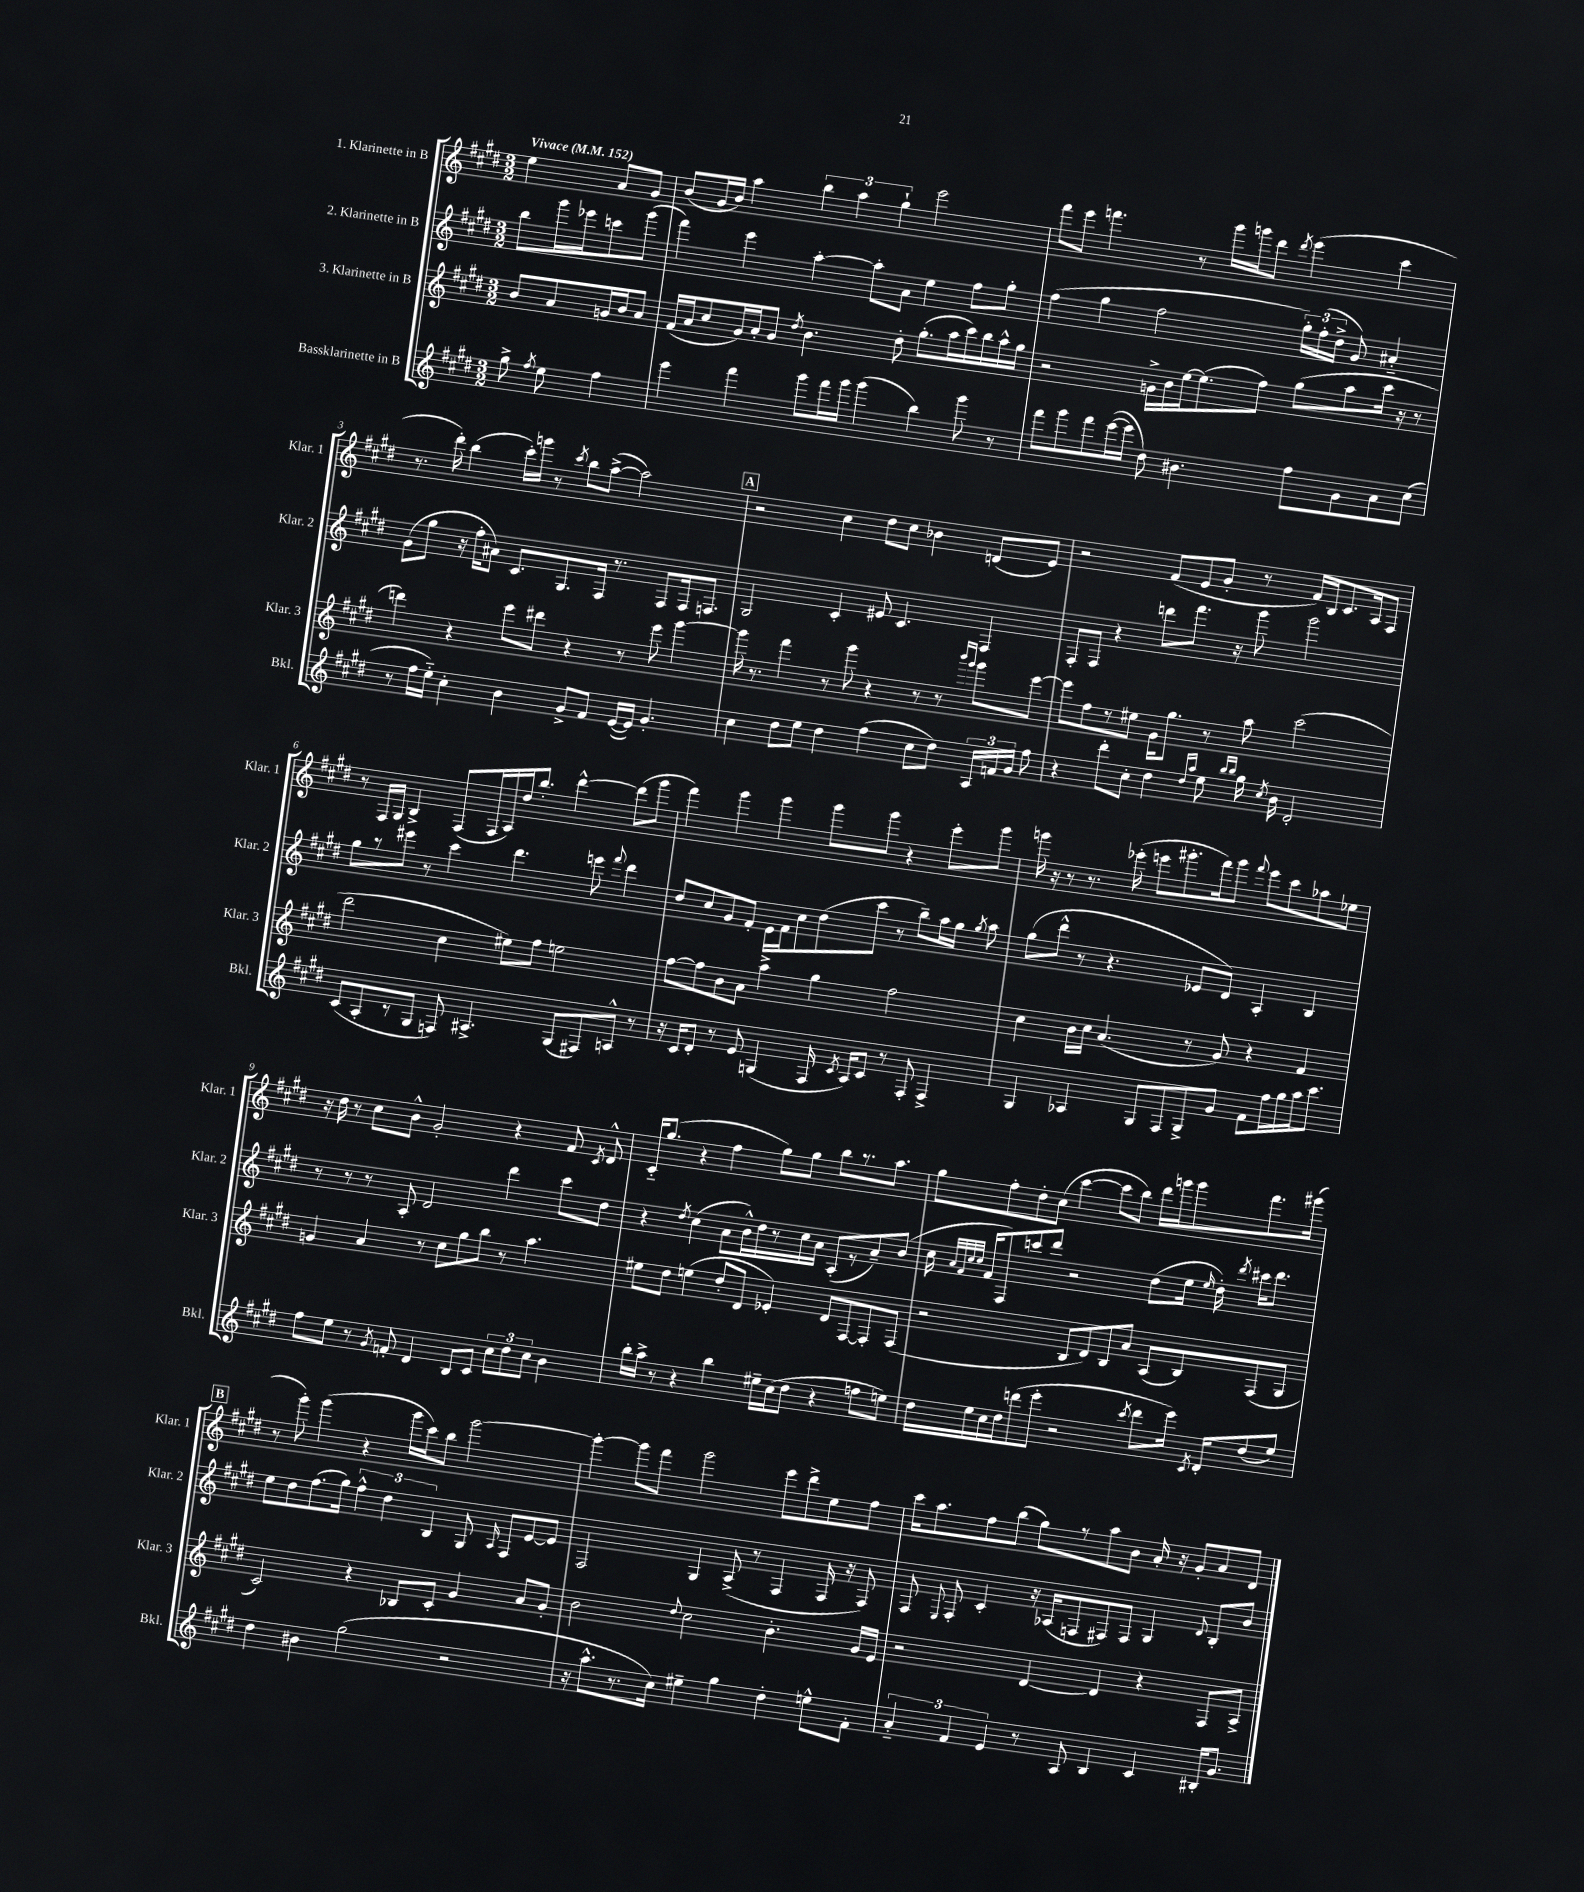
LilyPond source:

<<
\new StaffGroup <<
\new Staff = "s0" \with { instrumentName = "1. Klarinette in B" shortInstrumentName = "Klar. 1" } {
    \clef treble \key e \major \numericTimeSignature \time 3/2 \partial 2 \tempo "Vivace" 4 = 152
    \autoBeamOff e''4 a'8[ gis'8] |
    b'8[( gis'16 b'16]) a''4 \tuplet 3/2 { b''4 a''4 gis''4-! } e'''2 |
    fis'''8[ e'''8] f'''4. r8 gis'''16[ g'''16 dis'''8] \acciaccatura { dis'''8 } e'''4( cis'''4 |
    r8. dis'''16-.) b''4( cis'''16[-.) g'''16] r8 \acciaccatura { cis'''8 } b''8[ a''8]~->( a''2) |
    \mark \markup { \box "A" } r2 cis''4 dis''8[ cis''8] bes'4 d'8[( e'8]) |
    r2 fis'8[( e'8 gis'8]-. r8 fis'16[) b16 cis'8. a16 fis8] |
    r8 fis16[ gis16] b4-> fis8[( fis16 a16) dis''16 b''8.]-. dis'''4~-^ dis'''8[( gis'''8] |
    fis'''4) gis'''4 gis'''4 gis'''8[ gis'''8] r4 e'''8[-. gis'''8] |
    g'''16 r16 r8 r8. ees'''16-.( e'''8[ gis'''8.-. fis'''16) gis'''8] \appoggiatura { fis'''8 } e'''8[ cis'''8 aes''8 ees''8] |
    r16 dis''16 r8 cis''8[ b'8]-^ gis'2-. r4 fis'8 \acciaccatura { cis'8 } dis'8-^ |
    cis'16[-_ gis''8.]( r4 fis''4 gis''8[) gis''8] b''8[ r8. a''8.] |
    gis''8[ fis''8-. dis''8-. cis''8]( cis'''4~ cis'''8[ b''8]) dis'''16[ g'''16 g'''8 fis'''8. gis'''16]( |
    \mark \markup { \box "B" } r8 gis'''8-.) gis'''4( r4 gis'''16[ cis'''16) b''8] gis'''2~ |
    gis'''4~-. gis'''8[ fis'''8] gis'''2 e'''8[ dis'''8-> e''8 fis''8] |
    cis'''16[ a''8. fis''8 b''8]( gis''8[) r8 a''8 b'8] a'16-. r16 gis'8[-. a'8 dis'8] \bar "|." |
}
\new Staff = "s1" \with { instrumentName = "2. Klarinette in B" shortInstrumentName = "Klar. 2" } {
    \clef treble \key e \major \numericTimeSignature \time 3/2 \partial 2
    \autoBeamOff b''8[ gis'''16 ees'''16 c'''8 gis'''8]( |
    fis'''4) e'''4 a''4~-. a''8[-. a'8] e''4 fis''8[ gis''8]-. |
    fis''4( gis''4 fis''2 \tuplet 3/2 { gis''16[-.) fis''16-.( dis''16]-> } gis'8) ais'4-_ |
    gis'8[( gis''8] r16 fis''16[-. ais'8]) cis'8.[ gis8. fis16] r8. fis8[ fis16 f8.] |
    \mark \markup { \box "A" } gis2 cis'4-. eis'8 cis'4. fis4 |
    fis8[-. fis8] r4 d'''8[ fis'''8.] r16 gis'''8 gis'''2 |
    gis''8[ r8 eis'''8] r8 cis'''4 dis'''4. e'''8 \appoggiatura { fis'''8 } dis'''4 |
    dis''8[ cis''8 gis'8 fis'8]-. e'16[ fis'16 cis''8 dis''8( cis'''8] r8 b''8[--) a''16 gis''16] \acciaccatura { gis''8 } a''8 |
    gis''8[( dis'''8]-^ r8 r4. ees'8[ dis'8]) a4-. b4 |
    r8 r8 r8 a8-. dis'2 dis'''4 cis'''8[ dis''8] |
    r4 \acciaccatura { dis''8 } cis''4( a'8[ b'16-^) dis''16 r8 cis''16 a'16] a8[-.( r8 a'8--) b'8]( |
    cis''16 \grace { a'32[ fis'32 cis''32 cis''32] } fis'16[ fis8) c'''8 dis'''8] r2 dis''8[( e''16] \grace { e''16 } dis''16-.) \acciaccatura { dis'''8 } cis'''16[ dis'''8.] |
    \mark \markup { \box "B" } e''8[ dis''8 fis''8.( gis''16]) \tuplet 3/2 { fis''4-^ dis''4 b4 } gis8 \grace { a16 } fis8[ e'8~ e'8] |
    fis2 gis4 a8->( r8 fis4 fis16 r16 fis8) |
    fis8 \appoggiatura { e8 } fis8-. cis'4-. r16 aes16[( f8 fis8) fis8] gis4 \appoggiatura { dis'8 } b8[-. b'8] \bar "|." |
}
\new Staff = "s2" \with { instrumentName = "3. Klarinette in B" shortInstrumentName = "Klar. 3" } {
    \clef treble \key e \major \numericTimeSignature \time 3/2 \partial 2
    \autoBeamOff b'8[ a'8 g'16 b'16 a'8] |
    fis'16[( a'16 cis''8 gis'16) a'16-. gis'8] \acciaccatura { dis''8 } b'4. dis''8-. gis''8.[-.( a''16 cis'''16) b''16 a''16-^ gis''16] |
    r2 g'16[-> b'16 e''16~ e''8.( fis''8]) gis''8[( a''8 cis'''16] r16 r8 |
    d'''4) r4 e'''8[ dis'''8] r4 r8 e'''8 gis'''4~ |
    \mark \markup { \box "A" } gis'''16 r8. fis'''4 r8 gis'''8 r4 r8 r8 \grace { b'''16[ gis'''16] } gis'''8[ e'''8]~ |
    e'''8[ fis''8 r8 eis''8] gis'16[ gis''8.] r8 a''8 cis'''2( |
    dis'''2 cis''4 eis''8[) fis''8] e''2 |
    fis''8[~ fis''8 b'8 a'8] a''4-> gis''4 fis''2 |
    cis''4 b'16[ cis''16] a'4.( r8 gis'8) r4 fis'4 |
    g'4 a'4 r8 cis''8[ gis''8 b''8] r8 a''4. |
    eis''8[ dis''8] e''4( dis''8[-. dis'8] ees'4-.) dis'8[ fis8~ fis8-. fis8]( |
    r2 b8[ dis'8) b8 a'8] a8[( b8) fis8( gis8] |
    \mark \markup { \box "B" } cis'2) r4 bes8[ cis'8]-. gis'4 a'8[ gis'8]-. |
    b'2 \appoggiatura { dis''8 } cis''2 b'4.-. gis'16[ e'16] |
    r2 dis'4~ dis'4 r4 fis8[ a8]-> \bar "|." |
}
\new Staff = "s3" \with { instrumentName = "Bassklarinette in B" shortInstrumentName = "Bkl." } {
    \clef treble \key e \major \numericTimeSignature \time 3/2 \partial 2
    \autoBeamOff gis''8-> \acciaccatura { fis''8 } e''8 fis''4 |
    e'''4 fis'''4 gis'''8[ fis'''16 gis'''16] gis'''4( b''4) gis'''8 r8 |
    fis'''8[ gis'''8 fis'''8 e'''16~( e'''16] dis''8) bis'4. fis''8[ gis'8 a'8 cis''8]( |
    r8 fis''16[ e''16]-_) cis''4-. b'4 gis'8[-> fis'8] e'16[~( e'16]) gis'4.-. |
    \mark \markup { \box "A" } cis''4 dis''8[ e''8] dis''4 fis''4( cis''8[ dis''8]) \tuplet 3/2 { a16[ f'16 gis'16] } fis''8 |
    r4 dis'''8[-. cis''8]-. dis''4 \grace { dis''16[ a''16] } e''8 \grace { b''16[ b''16] } gis''16 \acciaccatura { cis''8 } b'16 dis'2-. |
    cis'8[( a8-. r8 gis8] f8) ais4.-> gis8[( fis8) a8]-^ r8 |
    r16 cis'16[ dis'8]-. r8 e'8 g4( fis16 \acciaccatura { cis'8 } a16[) cis'8] r8 fis8-. fis4-> |
    gis4 aes4 gis8[ fis8 gis8-> gis'8] fis'8[ fis''16 gis''16 a''16 cis'''8.] |
    fis''8[ e''8] r8 \acciaccatura { gis'8 } f'8-. dis'4 b8[ cis'8] \tuplet 3/2 { cis''8[ dis''8 cis''8] } b'4 |
    b''16[-. a''16]-> r8 r4 b''4 eis''16[-- cis''16( dis''8] r4 f''8[ e''8]) |
    dis''16[ e''16 cis''16 dis''16 d'''8( e'''8]-. r2 \acciaccatura { cis'''8 } d'''8[ e'''16]) \acciaccatura { cis'8 } dis'16[-. dis''8( e''8]) |
    \mark \markup { \box "B" } dis''4 bis'4 gis''2( r2 |
    r16 a''8.[-^ r8. cis''16]) eis''4-- gis''4 dis''4-. e''8[-^ fis'8]-. |
    \tuplet 3/2 { a'4-_ fis'4 e'4 } r8 a8 b4 cis'4 bis16[-. gis'8.] \bar "|." |
}
>>
>>
